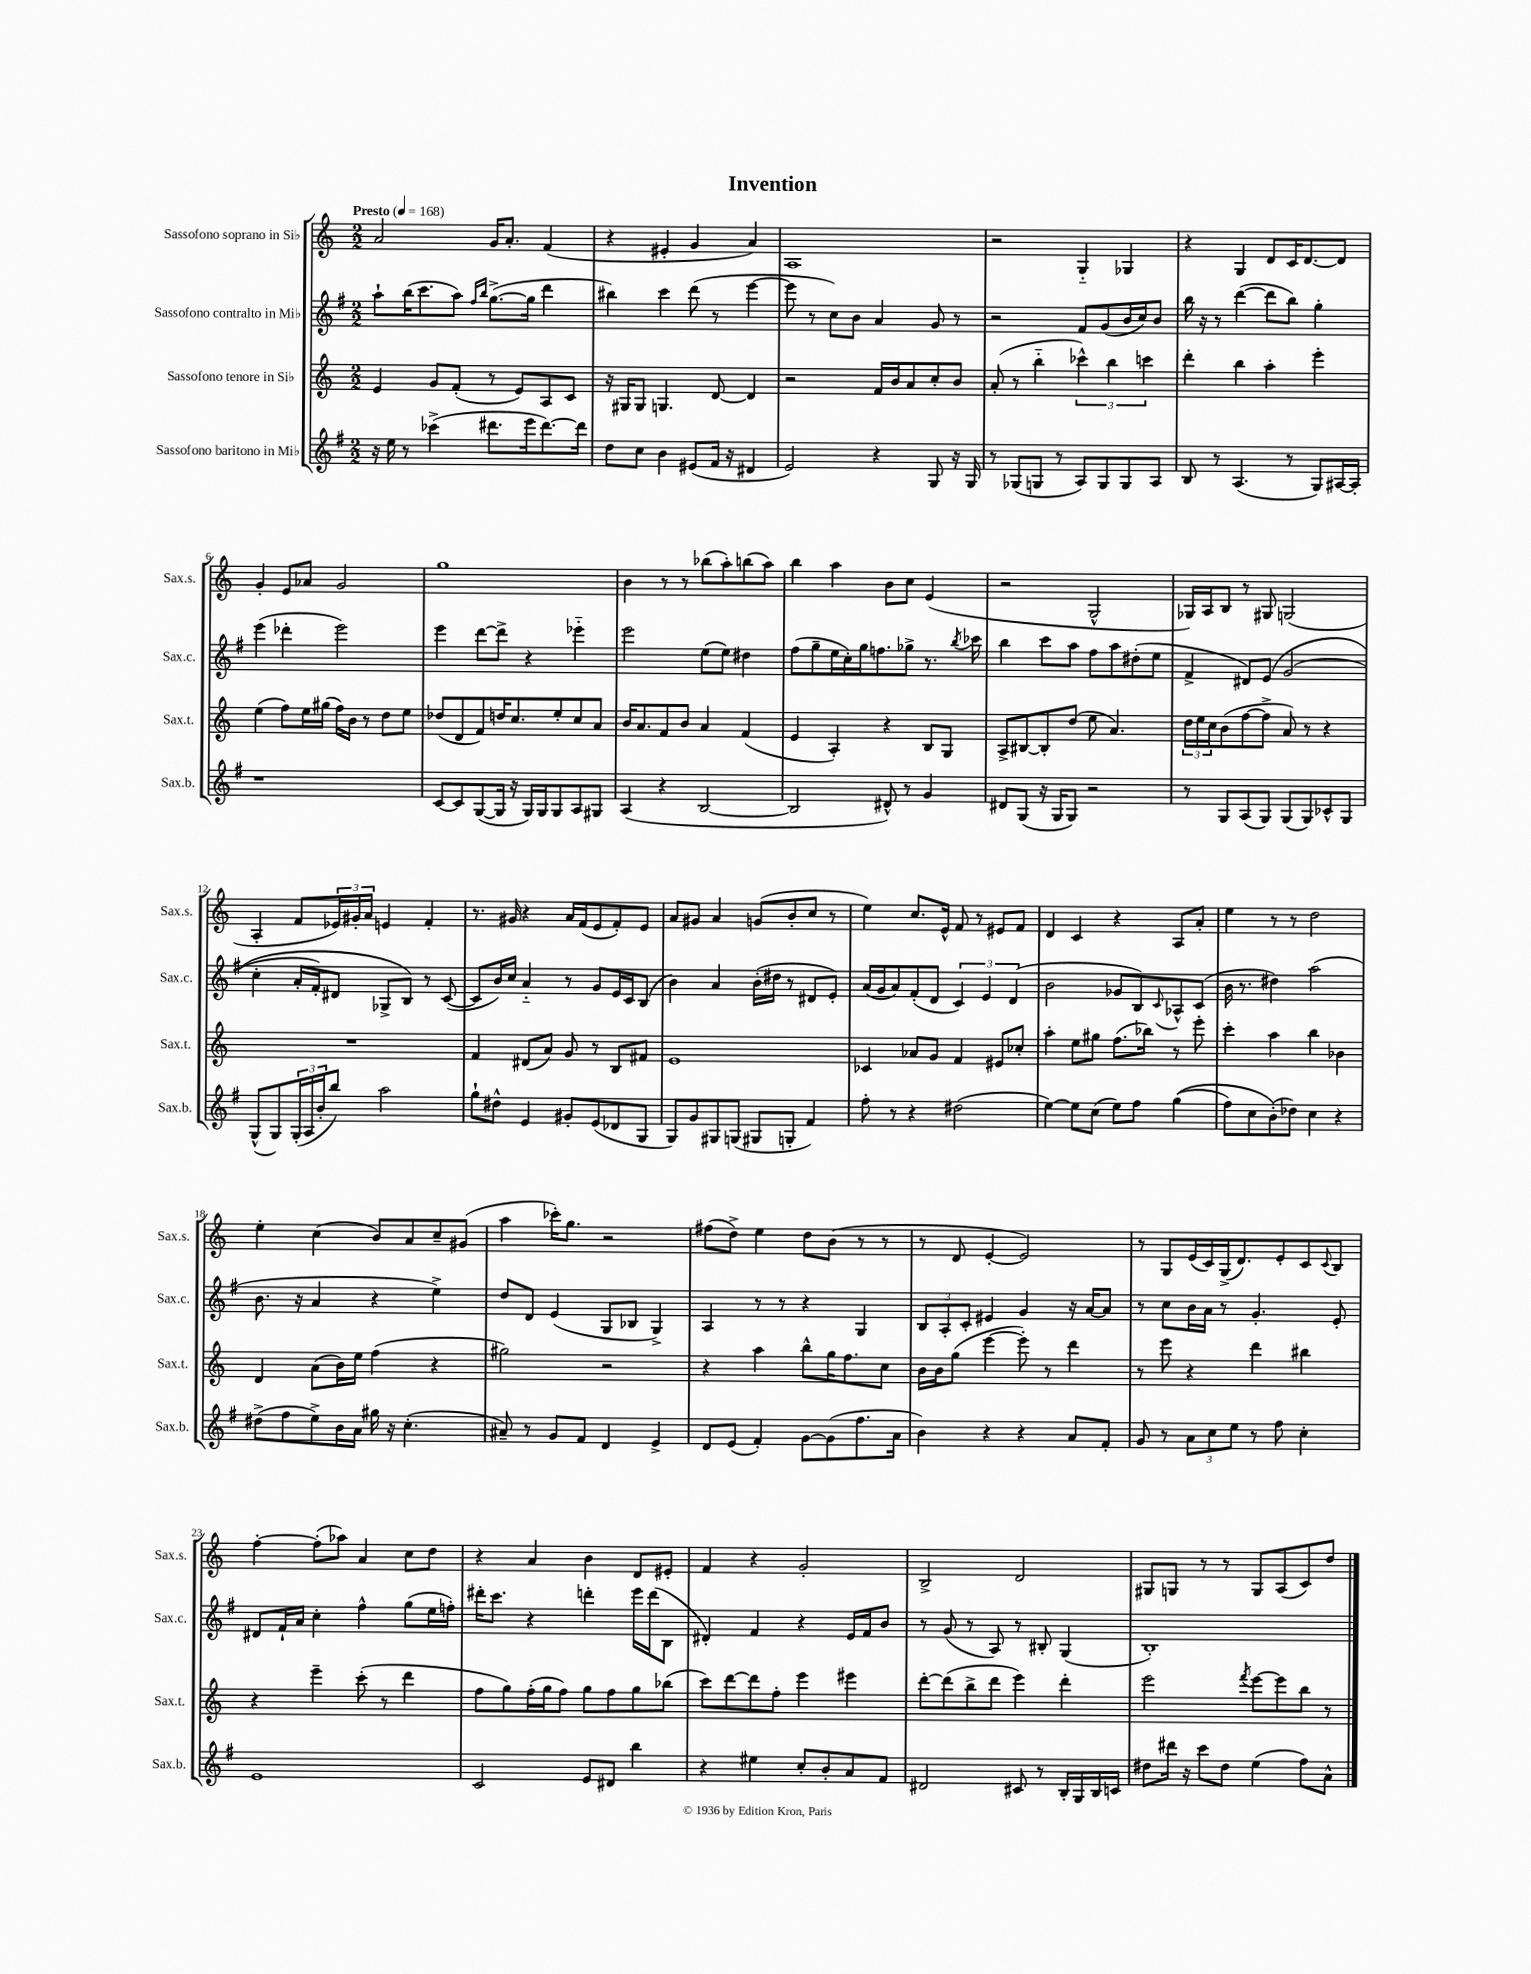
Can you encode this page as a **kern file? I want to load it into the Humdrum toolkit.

**kern	**kern	**kern	**kern
*part4	*part3	*part2	*part1
*staff4	*staff3	*staff2	*staff1
*I"Sassofono baritono in Mi♭	*I"Sassofono tenore in Si♭	*I"Sassofono contralto in Mi♭	*I"Sassofono soprano in Si♭
*I'Sax.b.	*I'Sax.t.	*I'Sax.c.	*I'Sax.s.
*clefG2	*clefG2	*clefG2	*clefG2
*k[f#]	*k[]	*k[f#]	*k[]
*M2/2	*M2/2	*M2/2	*M2/2
*MM168	*MM168	*MM168	*MM168
=1	=1	=1	=1
!	!	!	!LO:TX:a:B:t=Presto
16r	4e/	8aa`\L	2a/
16ee\	.	.	.
8r	.	(16bb\K	.
.	.	8.ccc\	.
(4ccc-X^\	8g/L	.	.
.	(8f'/J	8aa\J)	.
.	.	16qqff#/LL	.
.	.	16qqbb/JJ	.
8.ddd#X\L	8r	([8.gg^\L	16g/KL
.	.	.	8.a'/J
.	8e/L)	.	.
16eee\k	.	16gg\Jk]	.
[8.ddd#\)	8A/	4ddd\	(4f/
.	8c/J	.	.
16ddd#\Jk]	.	.	.
=2	=2	=2	=2
8dd\L	16r	4bb#X\)	4r
.	16G#X/KL	.	.
8cc\J	8G#/J	.	.
4b\	4.Gn/	4ccc\	4e#X'/
(8e#X/L	.	(8ddd\	4g/
16f#/Jk	[8d/	8r	.
16r	.	.	.
4d#X/	4d/]	[4eee\	4a/)
=3	=3	=3	=3
2e/)	2r	8eee\]	1A
.	.	8r	.
.	.	8cc\L)	.
.	.	8b\J	.
4r	16f/LL	4a/	.
.	16b/J	.	.
.	8a/	.	.
8G/	8cc'/	8g/	.
16r	8b/J	8r	.
16G/	.	.	.
=4	=4	=4	=4
8r	(8a'/	2r	2r
(8G-X/L	8r	.	.
8Gn/J	4bb\	.	.
8r	.	.	.
8A/L)	6ccc-X^^\)	8f#/L	4G/
8G/	.	(8g/	.
.	6bb\	.	.
8G/	.	16b/L	4G-X/
.	.	16cc/J)	.
.	6cccn\	.	.
8A/J	.	8b/J	.
=5	=5	=5	=5
8B/	4ddd'\	16bb\	4r
.	.	16r	.
8r	.	8r	.
(4.A/	4bb\	([4ddd\	4G/
.	4aa'\	8ddd\L]	8d/L
8r	.	8bb\J)	16c/K
.	.	.	[8.d/
8G/L)	4eee'\	4gg'\	.
[16A#X/L	.	.	8d/J]
16A#'/JJ]	.	.	.
!!LO:LB:g=z
=6	=6	=6	=6
1r	(4ee\	(4eee\	4g'/
.	8ff\L)	4ddd-X'\	8e/L
.	16ee\L	.	8a-X/J
.	(16gg#X\JJ	.	.
.	16ff\LL)	2eee\)	2g/
.	16b\JJ	.	.
.	8r	.	.
.	8dd\L	.	.
.	8ee\J	.	.
=7	=7	=7	=7
[8c/L	(8dd-X/L	4eee\	1gg
8c/]	8d/	.	.
([8G/	8f/)	[8ddd\L	.
16G/Jk]	16ddn/K	8ddd^\J]	.
16r	8.cc/	.	.
16G/LL)	.	4r	.
16G/J	.	.	.
8G/	8ee'/	.	.
8A/	8cc/	4eee-X\	.
8G#X/J	8a/J	.	.
=8	=8	=8	=8
(4A/	16b/KL	2eee\	4b\
.	8.a/	.	.
4r	8f/	.	8r
.	8b/J	.	8r
[2B/	4a/	(8ee\L	(8bb-X\L
.	.	8ee\J)	8aa'\)
.	(4f/	4dd#X\	(8bbn\
.	.	.	8aa\J)
=9	=9	=9	=9
2B/]	4e/	(8ff#\L	4bb\
.	.	8gg~\	.
.	4A'/)	16ee\L	4aa\
.	.	16cc'\)	.
.	.	16gg\J	.
.	.	8.ffn\	.
8d#X^^/)	4r	.	8b\L
8r	.	8gg-X^\J	8cc\J
4g/	8B/L	8.r	(4e/
.	8G/J	.	.
.	.	8qbb/	.
.	.	16ccc-X\	.
=10	=10	=10	=10
8d#X/L	8A^/L	4bb\	2r
(8G/J	[8B#X/	.	.
16r	8B#'/]	8ccc\L	.
16G/KL	.	.	.
8G/J)	(8dd/J	8aa\J	.
2r	8ee\	8ff#\L	2G^^/
.	4.a/)	8aa\	.
.	.	(8dd#X'\	.
.	.	8ee\J	.
=11	=11	=11	=11
8r	24dd\LL	4f#^/	16G-X/LL)
.	24ee\	.	.
.	.	.	16A/J
.	24cc\J	.	.
8G/L	(8b\	.	8B/J
(8A/	[8ff\	8d#X/L)	8r
8G/J)	8ff^\J]	(8e/J	8G#X/
(8G/L	8a/)	(2g/	(2Gn/
8G/)	8r	.	.
8c-X^^/	4r	.	.
8G/J	.	.	.
!!LO:LB:g=z
=12	=12	=12	=12
(8G^^/L	1r	4cc'\	4A'/
8G/)	.	.	.
(24G'/L	.	16a'/LL	8f/L
24A/	.	.	.
.	.	16f#'/J)	.
24b'/J	.	.	.
8bb/J)	.	8d#X/J	24e-X/L)
.	.	.	24g#X'/
.	.	.	24a/JJ
2aa\	.	8G-X^/L	4en/
.	.	8B/J)	.
.	.	8r	4f'/
.	.	([8c/	.
=13	=13	=13	=13
8gg`\L	4f/	8c/L]	8.r
8dd#X^^\J	.	16b/L)	.
.	.	16cc/JJ	16g#X/
4e/	(8d#X/L	4a/	4r
.	8a/J)	.	.
8g#X'/L	8g/	8r	16a/LL
.	.	.	(16f/J
(8e/	8r	8g/L	8e/
8d-X/	8B/L	16e/L	8f'/)
.	.	16c/J	.
8G/J	8f#X/J	(8B/J	8e/J
=14	=14	=14	=14
8G/L)	1e	4b\)	8a/L
8g/	.	.	8g#X/J
8G#X/	.	4a/	4a/
(8Gn/J	.	.	.
8G#X/L	.	(16b'\LL	(8gn/L
.	.	16dd#X\JJ	.
8Gn'/J	.	8r	8b'/
4f#/)	.	8d#X/L	8cc/J
.	.	8e'/J)	8r
=15	=15	=15	=15
8ff#'\	4c-X/	(16a/LL	4ee\)
.	.	16g/J	.
8r	.	8a/)	.
4r	8a-X/L	(8f#'/	8.cc/L
.	8g/J	8d/J	.
.	.	.	16e^^/Jk
(2dd#X\	4f/	6c/)	8f/
.	.	.	8r
.	.	6e/	.
.	8e#X/L	.	8e#X/L
.	.	(6d/	.
.	8cc-X'/J	.	8f/J
=16	=16	=16	=16
[4ee\)	4aa'\	2b\	4d/
8ee\L]	8ee\L	.	4c/
(8cc\J	8gg#X\J	.	.
8ee\L)	(8.ff\L	8g-X/L	4r
8ff#\J	.	8B/)	.
.	16bb-X\Jk)	.	.
.	.	8qqc/	.
((4gg\	8r	8A-X^^/	8A/L
.	8eee'\	(8c/J	8a'/J
=17	=17	=17	=17
8ff#\L)	4ccc'\	16b\	4ee\
.	.	8.r	.
8cc\	.	.	.
(8b'\)	4aa\	4dd#X\)	8r
8dd-X\J)	.	.	8r
4cc\	4bb\	(2aa\	2dd\
4r	4b-X\	.	.
!!LO:LB:g=z
=18	=18	=18	=18
(8dd#X^\L	4d/	8.b\	4ee'\
8ff#\	.	.	.
.	.	16r	.
8ee^\)	(8a\L	4a/	(4cc\
16b\L	16b\L)	.	.
16a\JJ	16ee\JJ	.	.
16gg#X\	(4ff\	4r	8b/L)
16r	.	.	.
(4.cc'\	.	.	8a/
.	4r	4ee^\)	8cc~/
.	.	.	(8g#X/J
=19	=19	=19	=19
8a#X~/)	2gg#X\)	8dd/L	4aa\
8r	.	8d/J	.
8g/L	.	(4e/	16ccc-X'\KL)
.	.	.	8.gg\J
8f#/J	.	.	.
4d/	2r	8G/L	2r
.	.	8B-X/J	.
4e^/	.	4G^/)	.
=20	=20	=20	=20
8d/L	4r	4A/	(8ff#X\L
(8e/J	.	.	8dd^\J)
4f#'/)	4aa\	8r	4ee\
.	.	8r	.
[8g\L	8bb^^\L	4r	8dd\L
(8g\]	16gg\K	.	(8b\J
.	8.ff\	.	.
8.ff#\	.	4G/	8r
.	8cc\J	.	8r
16a\Jk	.	.	.
=21	=21	=21	=21
4b\)	16b\LL	12B/L	8r
.	16b\J	.	.
.	.	12A'/	.
.	(8gg\J	.	8d/
.	.	12c'/J	.
4r	[4eee\	4e#X/	[4e'/
4r	8eee'\])	4g/	2e/])
.	8r	.	.
8a/L	4ddd\	16r	.
.	.	[16a/KL	.
8f#'/J	.	8a/J]	.
=22	=22	=22	=22
8g/	8r	8r	8r
8r	8eee\	8cc\L	8G/L
12a\L	4r	16b\L	(16e/L
.	.	16a\JJ	16c/)
12cc\	.	.	.
.	.	8r	(16G^/J
12ee\J	.	.	.
.	.	.	8.d/)
8r	4ddd\	4.g'/	.
8ff#\	.	.	8e'/
4cc'\	4bb#X\	.	8c/
.	.	.	8qqc/
.	.	8e'/	8B/J
!!LO:LB:g=z
=23	=23	=23	=23
1e	4r	8d#X/L	[4ff'\
.	.	16f#`/L	.
.	.	16a/JJ	.
.	4eee~\	4cc'\	(8ff'\L]
.	.	.	8aa-X\J)
.	(8ccc'\	4ff#^^\	4a/
.	8r	.	.
.	4ddd\	(8gg\L	8cc\L
.	.	16ee\L	8dd\J
.	.	16ffn'\JJ)	.
=24	=24	=24	=24
2c/	8ff\L	16ddd#X'\KL	4r
.	.	8.ccc\J	.
.	8gg\)	.	.
.	(16ff'\L	4r	4a/
.	16gg\J	.	.
.	8ff\J)	.	.
8e/L	8gg\L	4dddn'\	4b\
8d#X/J	8ff\	.	.
4bb\	8gg\	16eee\LL	8d/L
.	.	(16ddd\J	.
.	(8bb-X\J	8B\J	8e#X'/J
=25	=25	=25	=25
4r	8ccc\L)	4d#X'/)	4f/
.	[8ddd\	.	.
4ee#X\	8ddd\]	4f#/	4r
.	8ff'\J	.	.
8cc'/L	4eee\	4r	2g'/
8b'/	.	.	.
8a/	4eee#X\	16e/LL	.
.	.	16f#/J	.
8f#/J	.	8b/J	.
=26	=26	=26	=26
2d#X/	[8ddd'\L	8r	2B^/
.	(8ddd\]	(8g/	.
.	8bb^\	8r	.
.	8ddd\J	8A/)	.
8c#X/	4eee\)	8r	2d/
8r	.	8B#X'/	.
16B'/LL	4ddd'\	(4G/	.
16G/	.	.	.
16B/	.	.	.
16cn/JJ	.	.	.
=27	=27	=27	=27
8dd#X\L	2eee\	1B')	8G#X/L
16ddd#X\Jk	.	.	8Gn/J
16r	.	.	.
8ccc\L	.	.	8r
8dd#\J	.	.	8r
.	8qfff/	.	.
(4ee\	[8eee\L	.	8G/L
.	8eee\]	.	(8A/
8ff#\L)	8bb\J	.	8c/)
8a^^\J	8r	.	8dd/J
==	==	==	==
*-	*-	*-	*-
